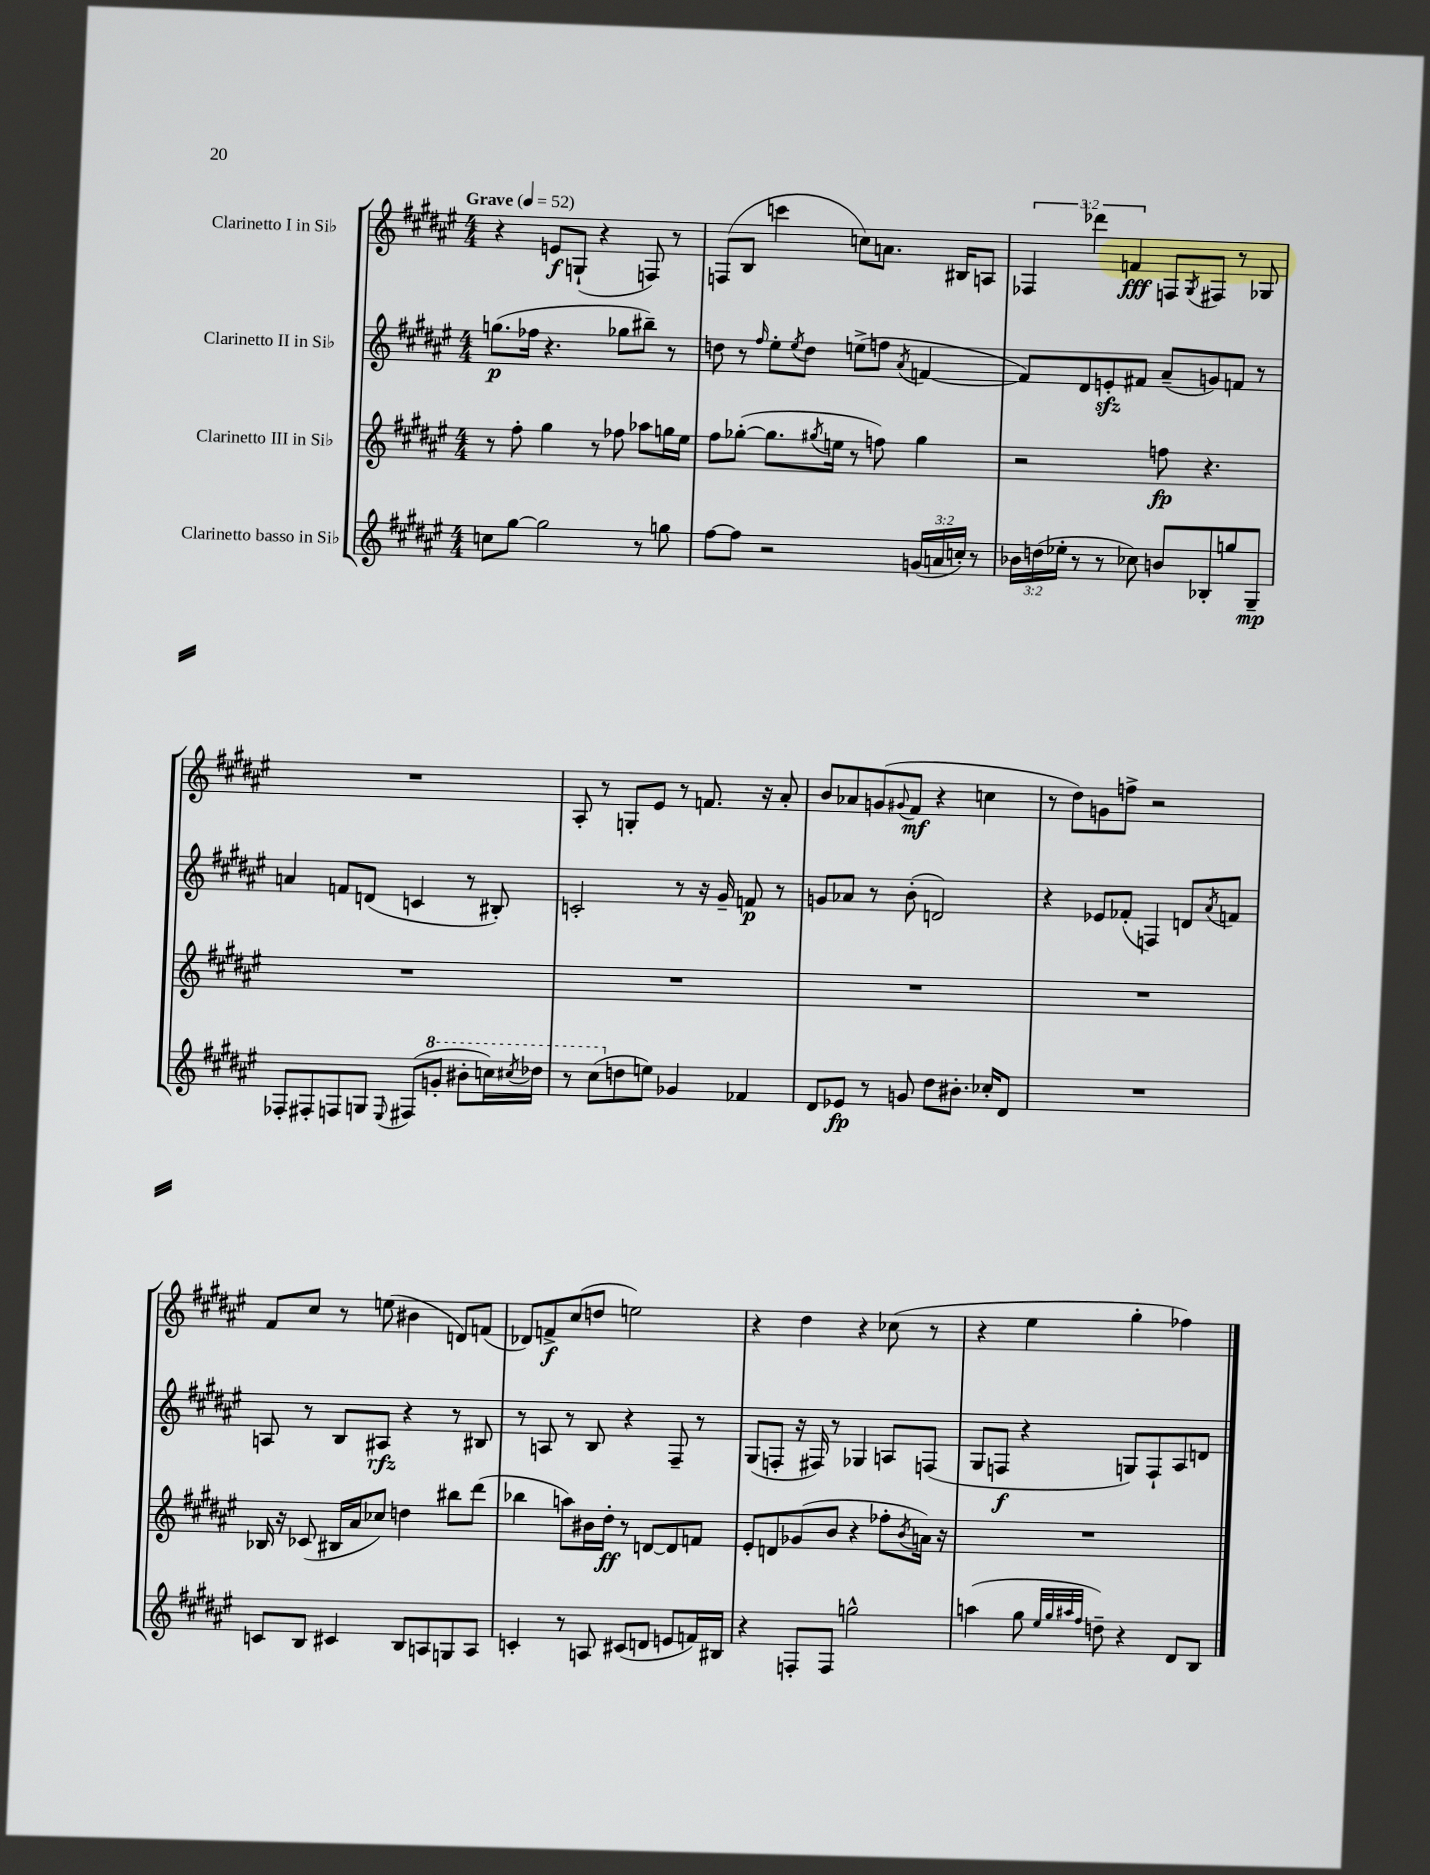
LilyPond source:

<<
\new StaffGroup <<
\new Staff = "s0" \with { instrumentName = "Clarinetto I in Sib" } {
    \clef treble \key fis \major \numericTimeSignature \time 4/4 \override Staff.TupletNumber.text = #tuplet-number::calc-fraction-text \tempo "Grave" 4 = 52
    r4 e'8\f g8-!( r4 f8) r8 |
    f8( b8 c'''4 c''8) a'8. bis16 a8 |
    \tuplet 3/2 { fes4 des'''4 f'4\fff } f8 \acciaccatura { gis8 } fis8 r8 ges8 |
    R1 |
    ais8-. r8 g8-. eis'8 r8 f'8. r16 ais'8-. |
    b'8 aes'8 g'8( \appoggiatura { gis'8 } fis'8\mf r4 c''4 |
    r8 dis''8) g'8 f''8-> r2 |
    fis'8 cis''8 r8 e''8( bis'4 d'8) f'8( |
    des'8) f'8->\f cis''8( d''8 e''2) |
    r4 dis''4 r4 ces''8( r8 |
    r4 eis''4 gis''4-. fes''4) \bar "|." |
}
\new Staff = "s1" \with { instrumentName = "Clarinetto II in Sib" } {
    \clef treble \key fis \major \numericTimeSignature \time 4/4
    g''8.\p( fes''16 r4. ges''8 bis''8--) r8 |
    d''8 r8 \grace { fis''16 } eis''8-. \acciaccatura { eis''8 } d''8 e''8->( f''8 \acciaccatura { ais'8 } f'4~ |
    f'8) dis'8 e'8-.\sfz fis'8 ais'8--( g'8) f'8 r8 |
    a'4 f'8 d'8( c'4 r8 bis8-.) |
    c'2-. r8 r16 gis'16-- f'8\p r8 |
    g'8 aes'8 r8 b'8-.( d'2) |
    r4 ees'8 fes'8-.( f4) d'8 \acciaccatura { ais'8 } f'8 |
    a8 r8 b8 ais8\rfz r4 r8 bis8 |
    r8 a8 r8 b8 r4 fis8-- r8 |
    gis8( f8-. r16 fis16) r8 ges4 a8 f8( |
    gis8 f8\f r4 g8) f8-! ais8 d'8 \bar "|." |
}
\new Staff = "s2" \with { instrumentName = "Clarinetto III in Sib" } {
    \clef treble \key fis \major \numericTimeSignature \time 4/4
    r8 fis''8-. gis''4 r8 fes''8 aes''8 g''16 eis''16 |
    fis''8 ges''8~-.( ges''8. \acciaccatura { gis''8 } e''16 r8 f''8) gis''4 |
    r2 f''8\fp r4. |
    R1 |
    R1 |
    R1 |
    R1 |
    bes16 r16 ces'8( bis16 ais'16 ces''8) d''4 bis''8 dis'''8( |
    bes''4 a''8) bis'16 dis''16-.\ff r8 d'8~ d'8 f'8 |
    eis'8-. d'8 ges'8( b'8 r4 fes''8-. \acciaccatura { b'8 } a'16) r16 |
    R1 \bar "|." |
}
\new Staff = "s3" \with { instrumentName = "Clarinetto basso in Sib" } {
    \clef treble \key fis \major \numericTimeSignature \time 4/4 \override Staff.TupletNumber.text = #tuplet-number::calc-fraction-text
    c''8 gis''8~ gis''2 r8 g''8 |
    fis''8~ fis''8 r2 \tuplet 3/2 { g'16( a'16 c''16-.) } r8 |
    \tuplet 3/2 { bes'16 d''16( ees''16-. } r8 r8 ces''8) b'8 bes8-. g''8 gis8--\mp |
    fes8-. fis8-. f8 g8 \appoggiatura { eis8 } fis8( \ottava #1 g''8-. bis''8-. c'''16) \acciaccatura { cis'''8 } des'''16 |
    r8 cis'''8( \ottava #0 d''8 e''8) ges'4 fes'4 |
    dis'8 ees'8\fp r8 g'8 dis''8 bis'8.-. ces''16-. dis'8 |
    R1 |
    c'8 b8 cis'4 b8 a8 g8 a8 |
    c'4-. r8 a8 cis'8( d'8 e'8 f'16) bis16 |
    r4 f8-. f8 g''2-^ |
    a''4( gis''8 \grace { eis''32 gis''32 ais''32 fis''32 } d''8--) r4 dis'8 b8 \bar "|." |
}
>>
>>
\layout { \context { \Score \remove "Bar_number_engraver" } }
